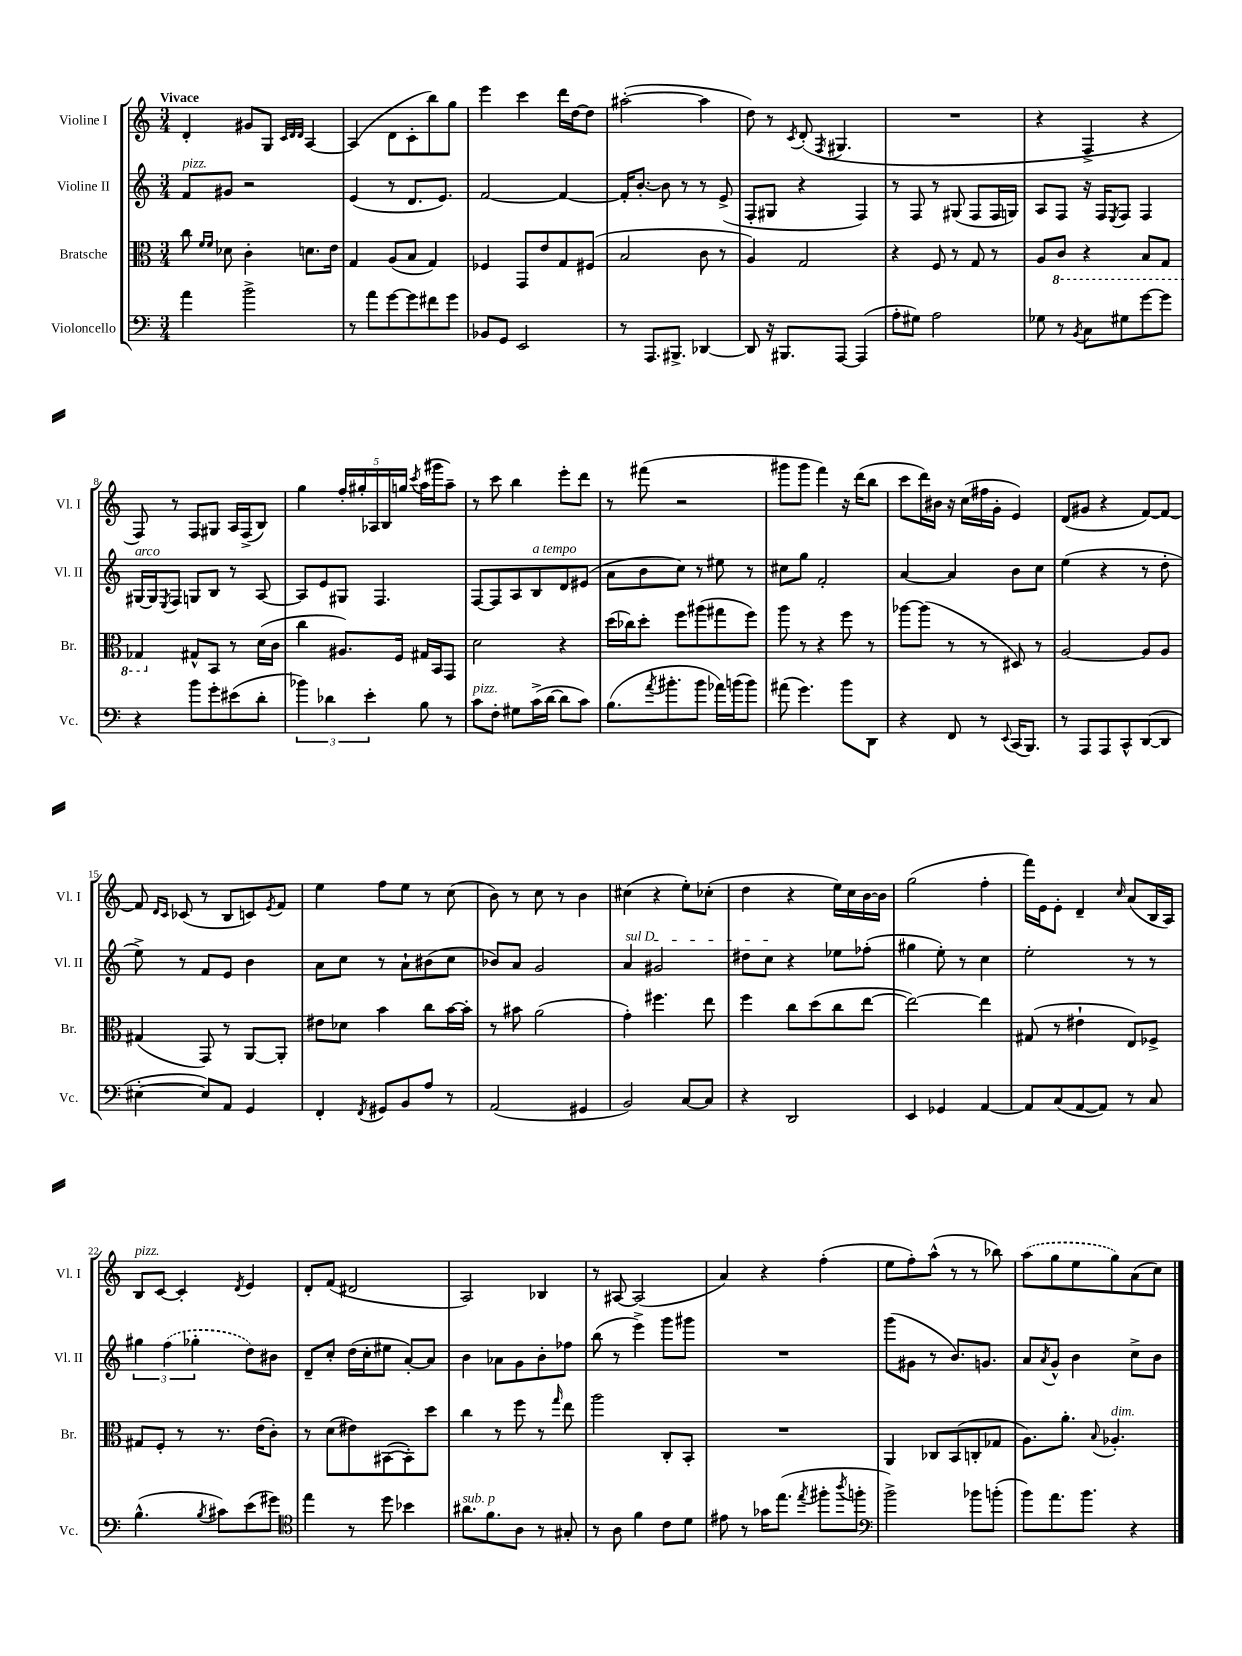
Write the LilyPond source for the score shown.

<<
\new StaffGroup <<
\new Staff = "s0" \with { instrumentName = "Violine I" shortInstrumentName = "Vl. I" } {
    \clef treble \key c \major \numericTimeSignature \time 3/4 \tempo "Vivace"
    d'4-. gis'8 g8 \grace { c'32 d'32 d'32 } a4~ |
    a4( d'8 c'8-. b''8) g''8 |
    e'''4 c'''4 d'''16 d''16~ d''8 |
    ais''2~-.( ais''4 |
    d''8) r8 \acciaccatura { c'8 } d'8-.( \acciaccatura { f8 } gis4. |
    R2. |
    r4 f4-> r4 |
    f8) r8 f8 gis8 a16 f16->( b8) |
    g''4 \tuplet 5/4 { f''16-. gis''16-. aes16 b16 g''16 } \acciaccatura { c'''8 } a''16( gis'''16 a''8--) |
    r8 c'''8 b''4 e'''8-. d'''8 |
    r8 fis'''8( r2 |
    gis'''8 gis'''8 f'''4) r16 d'''16( b''8 |
    c'''8 d'''16) bis'16 r16 c''16( fis''16 g'16-. e'4) |
    d'8( gis'8 r4 f'8~) f'8~ |
    f'8 \grace { d'16 c'16 } ces'8( r8 b8 c'8) \acciaccatura { e'8 } f'8 |
    e''4 f''8 e''8 r8 c''8( |
    b'8) r8 c''8 r8 b'4 |
    cis''4( r4 e''8-.) ces''8-.( |
    d''4 r4 e''16) c''16 b'16~ b'16 |
    g''2( f''4-. |
    f'''16) e'16 e'8-. d'4-- \grace { c''16 } a'8( b16 a16) |
    b8^\markup { \italic "pizz." } c'8~ c'4-. \acciaccatura { d'8 } e'4 |
    d'8-. f'8( dis'2 |
    a2) bes4 |
    r8 ais8~ ais2( |
    a'4) r4 f''4-.( |
    e''8 f''8-.) a''8-^( r8 r8 bes''8) |
    \once \slurDashed a''8( g''8 e''8 g''8) a'8( c''8) \bar "|." |
}
\new Staff = "s1" \with { instrumentName = "Violine II" shortInstrumentName = "Vl. II" } {
    \clef treble \key c \major \numericTimeSignature \time 3/4
    f'8^\markup { \italic "pizz." } gis'8 r2 |
    e'4( r8 d'8. e'8.) |
    f'2~ f'4~ |
    f'16-. b'8.~-. b'8 r8 r8 e'8->( |
    f8-. gis8 r4 f4) |
    r8 f8 r8 gis8( f8 f16 g16) |
    a8 f8 r16 f16 \acciaccatura { e8 } f8 f4 |
    gis16~^\markup { \italic "arco" } gis16 \acciaccatura { e8 } f8 g8 b8 r8 a8~ |
    a8 e'8 gis8 f4. |
    f8~ f8 a8 b8^\markup { \italic "a tempo" } d'8 eis'8( |
    a'8 b'8 c''8) r8 eis''8 r8 |
    cis''8 g''8 f'2-. |
    a'4~ a'4 b'8 c''8 |
    e''4( r4 r8 d''8-. |
    e''8->) r8 f'8 e'8 b'4 |
    a'8 c''8 r8 a'8-! bis'8( c''8 |
    bes'8) a'8 g'2 |
    \once \override TextSpanner.bound-details.left.text = \markup { \italic "sul D" } a'4\startTextSpan gis'2 |
    dis''8 c''8\stopTextSpan r4 ees''8 fes''8-.( |
    gis''4 e''8-.) r8 c''4 |
    e''2-. r8 r8 |
    \tuplet 3/2 { gis''4 \once \slurDashed f''4( ges''4-. } d''8) bis'8 |
    d'8-- c''8-. d''16( c''16-. eis''8 a'8~-.) a'8 |
    b'4 aes'8 g'8 b'8-. fes''8 |
    b''8( r8 e'''4->) g'''8 gis'''8 |
    R2. |
    g'''8( gis'8 r8 b'8.) g'8. |
    a'8 \acciaccatura { a'8 } g'8-^ b'4 c''8-> b'8 \bar "|." |
}
\new Staff = "s2" \with { instrumentName = "Bratsche" shortInstrumentName = "Br." } {
    \clef alto \key c \major \numericTimeSignature \time 3/4
    c''8 \grace { f'16 f'16 } des'8 c'4-. d'8. e'16 |
    g4 a8( b8 g4) |
    fes4 g,8 e'8 g8 fis8( |
    b2 c'8 r8 |
    a4) g2 |
    r4 f8 r8 g8 r8 |
    a8 \ottava #-1 c8 r4 b,8 g,8 |
    ges,4 \ottava #0 gis8-^ b,8 r8 d'16( c'16 |
    c''4 ais8.) f16 gis16 b,16 g,8 |
    d'2 r4 |
    d''16( ces''16) d''8-. f''8 ais''8( gis''8 f''8) |
    a''8 r8 r4 f''8 r8 |
    aes''8~ aes''8( r8 r8 dis8) r8 |
    a2~ a8 a8 |
    gis4( g,8) r8 a,8~ a,8-. |
    eis'8 des'8 b'4 c''8 b'16~ b'16-. |
    r8 bis'8 a'2( |
    g'4-.) fis''4. e''8 |
    f''4 c''8 d''8( c''8 e''8~ |
    e''2~) e''4 |
    gis8( r8 eis'4-! e8) fes8-> |
    gis8 f8-. r8 r8. e'16( c'8-.) |
    r8 d'8( eis'8) bis,8~( bis,8-.) d''8 |
    c''4 r8 f''8 r8 \grace { g''16 } e''8 |
    a''2 c8-. b,8-. |
    R2. |
    a,4 ces8 b,8( c8-. ges8 |
    a8.) a'8.-. \appoggiatura { b8 } aes4.-.^\markup { \italic "dim." } \bar "|." |
}
\new Staff = "s3" \with { instrumentName = "Violoncello" shortInstrumentName = "Vc." } {
    \clef bass \key c \major \numericTimeSignature \time 3/4
    a'4 b'2-> |
    r8 a'8 g'8~ g'8 fis'8 g'8 |
    bes,8 g,8 e,2 |
    r8 a,,8. bis,,8.-> des,4~ |
    des,8 r16 bis,,8. a,,8~ a,,4( |
    a8-. gis8) a2 |
    ges8 r8 \acciaccatura { b,8 } c8 gis8 g'8~ g'8 |
    r4 b'8 g'8-. eis'8( d'8-. |
    \tuplet 3/2 { bes'4) des'4 e'4-. } b8 r8 |
    c'8^\markup { \italic "pizz." } f8-. gis8 c'16->( d'16~ d'8 c'8) |
    b8.( \acciaccatura { a'8 } bis'8.-. bis'8 aes'16) b'16( b'8) |
    ais'8( g'4.) b'8 d,8 |
    r4 f,8 r8 \appoggiatura { e,8 } c,16( b,,8.) |
    r8 a,,8 a,,8 c,8-^ d,8~( d,8 |
    eis4~-. eis8) a,8 g,4 |
    f,4-. \acciaccatura { f,8 } gis,8 b,8 a8 r8 |
    a,2( gis,4 |
    b,2) c8~ c8 |
    r4 d,2 |
    e,4 ges,4 a,4~ |
    a,8 c8( a,8~ a,8) r8 c8 |
    b4.-^( \acciaccatura { b8 } cis'8) e'8( gis'8) |
    \clef tenor e''4 r8 d''8 bes'4 |
    ais'8.^\markup { \italic "sub. p" } f'8. a8 r8 gis8-. |
    r8 a8 f'4 c'8 d'8 |
    eis'8 r8 ges'16 e''8.( \acciaccatura { e''8 } fis''8-. \acciaccatura { a''8 } f''8-. |
    \clef bass b'2->) bes'8 b'8-.( |
    b'8) a'8. b'8. r4 \bar "|." |
}
>>
>>
